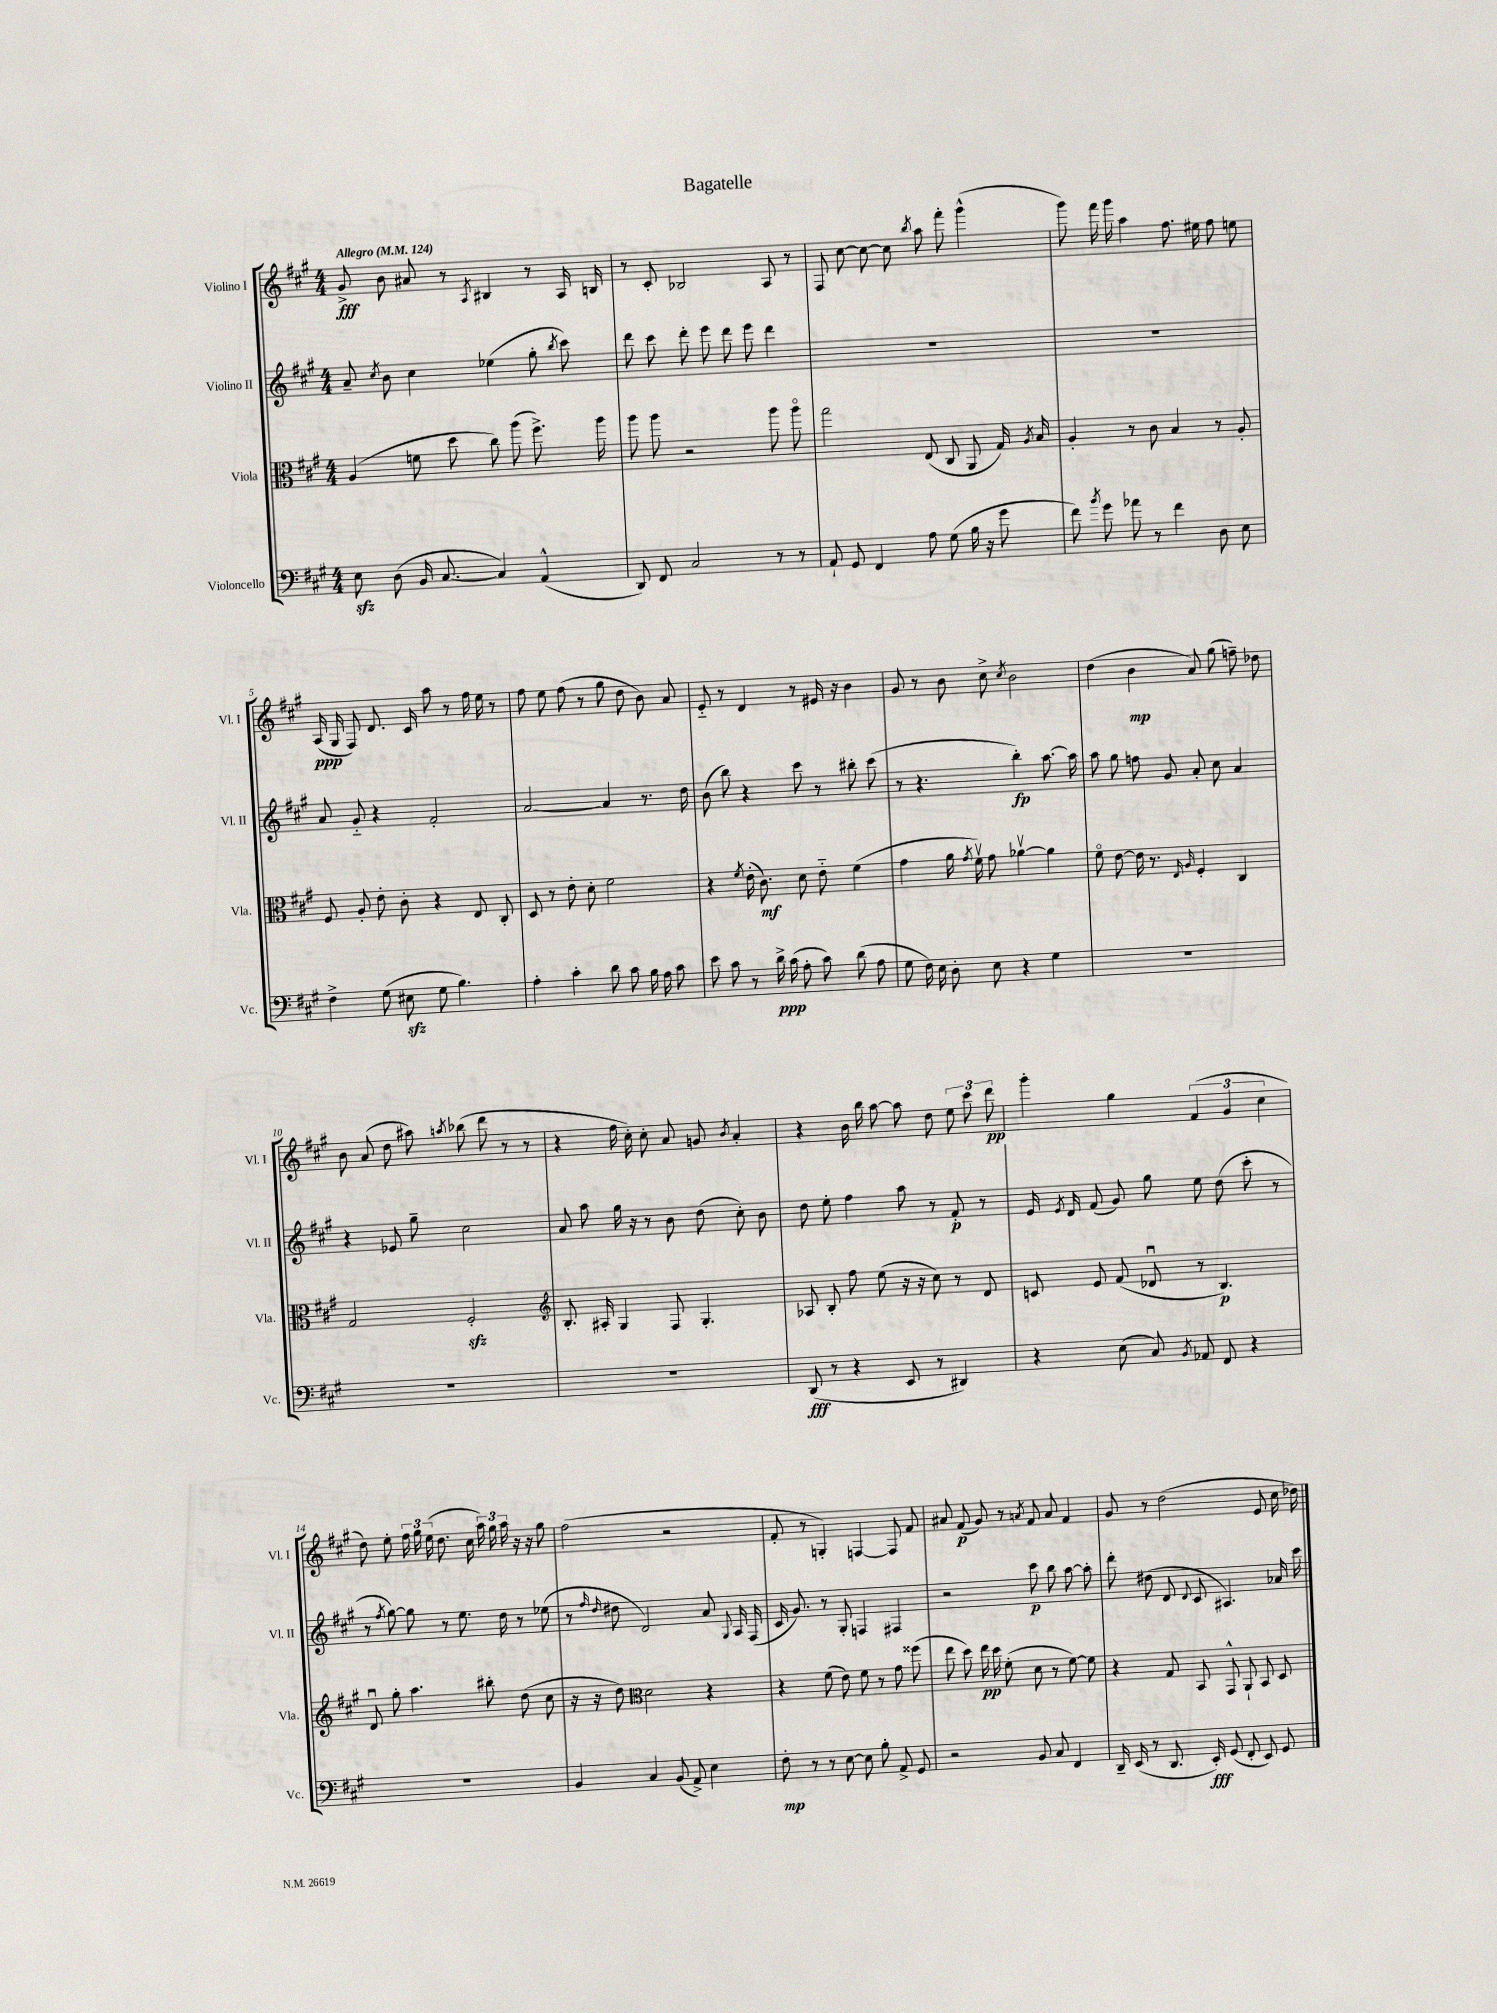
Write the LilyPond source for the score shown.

\header { title = "Bagatelle" }
<<
\new StaffGroup <<
\new Staff = "s0" \with { instrumentName = "Violino I" shortInstrumentName = "Vl. I" } {
    \clef treble \key a \major \numericTimeSignature \time 4/4 \tempo "Allegro" 4 = 124
    \autoBeamOff gis'8->\fff b'8 ais'8 r8 \acciaccatura { a8 } bis4 r8 a16 b16 |
    r8 cis'8-. bes2 a8 r8 |
    fis8 cis''8~ cis''8~ cis''8 \acciaccatura { b''8 } a''8 fis'''8-. gis'''4-^( |
    gis'''8) fis'''16 gis'''16 a''4 fis''8. eis''16 fis''8 e''8 |
    a16\ppp( gis16 fis8) d'8. cis'16 a''8 r8 fis''16 e''16 r8 |
    fis''8 e''8 fis''8( r8 gis''8 d''8 b'8) a'8 |
    e'8-_ r8 d'4 r8 eis'16 r16 b'4 |
    gis'8 r8 b'8 cis''8-> \acciaccatura { cis''8 } b'2 |
    d''4( b'4\mp a'8) gis''8( f''8--) des''8 |
    b'8 a'8( d''8 ais''8) \acciaccatura { a''8 } bes''8( d'''8 r8 r8 |
    r4 fis''16 cis''16-.) cis''8-. a'8 g'8 \acciaccatura { b'8 } a'4-. |
    r4 b'16 b''16 a''8~ a''8 d''8 \tuplet 3/2 { e''8 cis'''8 d'''8\pp } |
    gis'''4-. gis''4 \tuplet 3/2 { fis'4( gis'4 cis''4 } |
    d''8) e''8-. \tuplet 3/2 { fis''16 gis''16 e''16( } d''8. cis''16 \tuplet 3/2 { a''16) gis''16 a''16 } r16 r16 gis''8 |
    fis''2( r2 |
    fis'8-. r8 g4-.) f4~ f8 fis'8 |
    ais'8 fis'8\p( gis'8) r8 \acciaccatura { a'8 } fis'8 a'8 fis'4 |
    gis'8 r8 d''2( e'8 cis''16 des''16) \bar "|." |
}
\new Staff = "s1" \with { instrumentName = "Violino II" shortInstrumentName = "Vl. II" } {
    \clef treble \key a \major \numericTimeSignature \time 4/4
    \autoBeamOff a'8-- \acciaccatura { cis''8 } b'8 cis''4 ees''4( gis''8-. \acciaccatura { b''8 } cis'''8) |
    d'''8 cis'''8 d'''8-. e'''8 d'''8 e'''8 d'''4 |
    R1 |
    R1 |
    a'8 gis'8-_ r4 fis'2-. |
    a'2~ a'4 r8. d''16 |
    b'8( b''8) r4 cis'''8 r8 bis''8-. cis'''8( |
    r8 r4. b''4-.\fp) a''8.~ a''16 |
    a''8 gis''8 f''8 gis'8 a'8-. cis''8 a'4 |
    r4 ees'8 gis''8-- cis''2 |
    a'8 a''8 gis''16 r16 r8 b'8 d''8( cis''8-.) b'8 |
    d''8 e''8-. fis''4 a''8 r8 fis'8-.\p r8 |
    e'16 \acciaccatura { e'8 } d'16 fis'8( gis'8) gis''8 e''8 d''8( cis'''8-. r8 |
    r8 \acciaccatura { fis''8 } gis''8~) gis''8 r8 e''8. d''16 r8 ees''8( |
    r8 \grace { fis''16 d''16 } dis''8 d'2) a'8 \appoggiatura { gis8 } a16 fis16( |
    cis'16 gis'8.) r8 gis8-. f4 fis4 |
    r2 cis'''8\p b''8 a''8~ a''8-. |
    d'''8-. dis''8( d'8 \appoggiatura { d'8 } cis'8 ais4.) aes'16 cis'''16 \bar "|." |
}
\new Staff = "s2" \with { instrumentName = "Viola" shortInstrumentName = "Vla." } {
    \clef alto \key a \major \numericTimeSignature \time 4/4
    \autoBeamOff a4( f'8 d''8 cis''8) a''8( fis''8.->) a''16 |
    a''8 a''8 r2 a''8 a''8\flageolet |
    gis''2 e8( cis8 a,8 gis16) \acciaccatura { a8 } b16 |
    a4-. r8 cis'8 b4 r8 a8-. |
    fis8 a8-. e'8-. cis'8-. r4 e8 cis8-. |
    d8 r8 e'8-. d'8-. fis'2 |
    r4 \acciaccatura { fis'8 } e'16-.( cis'8.\mf) d'8 e'8-_ fis'4( |
    gis'4 a'16 \acciaccatura { gis'8 } fis'16\upbow) gis'8 aes'4~\upbow aes'4 |
    fis'8\flageolet e'8~ e'16 r8. \grace { e16 a16 } fis4-. cis4 |
    gis2 fis2-.\sfz |
    \clef treble b8.-. ais16-. gis4 fis8 gis4.-. |
    aes8 b8-. fis''8 e''8( r16 r16 cis''8) r8 d'8 |
    c'8 e'8 fis'8( des'8\downbow r8 b4.\p) |
    d'8\downbow gis''8-. a''4. bis''8-. d''8( cis''8 |
    r16 r16 d''8) \clef alto d'2 r4 |
    r4 fis'8( e'8) fis'8 r8 gis'8 fisis''8( |
    e''8 d''8) e''16\pp d''16 fis'8-.( d'8 r8 fis'8~) fis'8 |
    r4 gis8 b,8 gis,8-^ a,8-! b,8 d8 \bar "|." |
}
\new Staff = "s3" \with { instrumentName = "Violoncello" shortInstrumentName = "Vc." } {
    \clef bass \key a \major \numericTimeSignature \time 4/4
    \autoBeamOff e8\sfz d8( b,16 cis8.~ cis4) a,4-^( |
    d,8) fis,8 cis2 r8 r8 |
    a,8-! gis,8 fis,4 a8 gis8( b16 r16 gis'8 |
    fis'8) \acciaccatura { b'8 } gis'8 aes'8 r8 fis'4 d8 e8 |
    fis4-> gis8( eis8\sfz gis8 b4.) |
    a4-. cis'4-. d'8 cis'8 b16 a16 cis'8 |
    e'8 cis'8 r8 d'16->\ppp cis'16( a8-. cis'8) d'8( a8 |
    gis8 fis16) e16 d8-. e8 r4 gis4 |
    R1 |
    R1 |
    R1 |
    d,8\fff( r8 r4 e,8 r8 dis,4) |
    r4 e8( cis8) \acciaccatura { b,8 } aes,8 fis,8 r4 |
    R1 |
    b,4 cis4 b,8( a,8->) e4 |
    fis8-.\mp r8 r8 e8~ e8 b8-. a,8-> gis,8 |
    r2 b,8 cis8 fis,4 |
    d,16-- e,16( r8 d,8. e,16-.\fff) gis,8( fis,8-. e,8) gis,8 \bar "|." |
}
>>
>>
